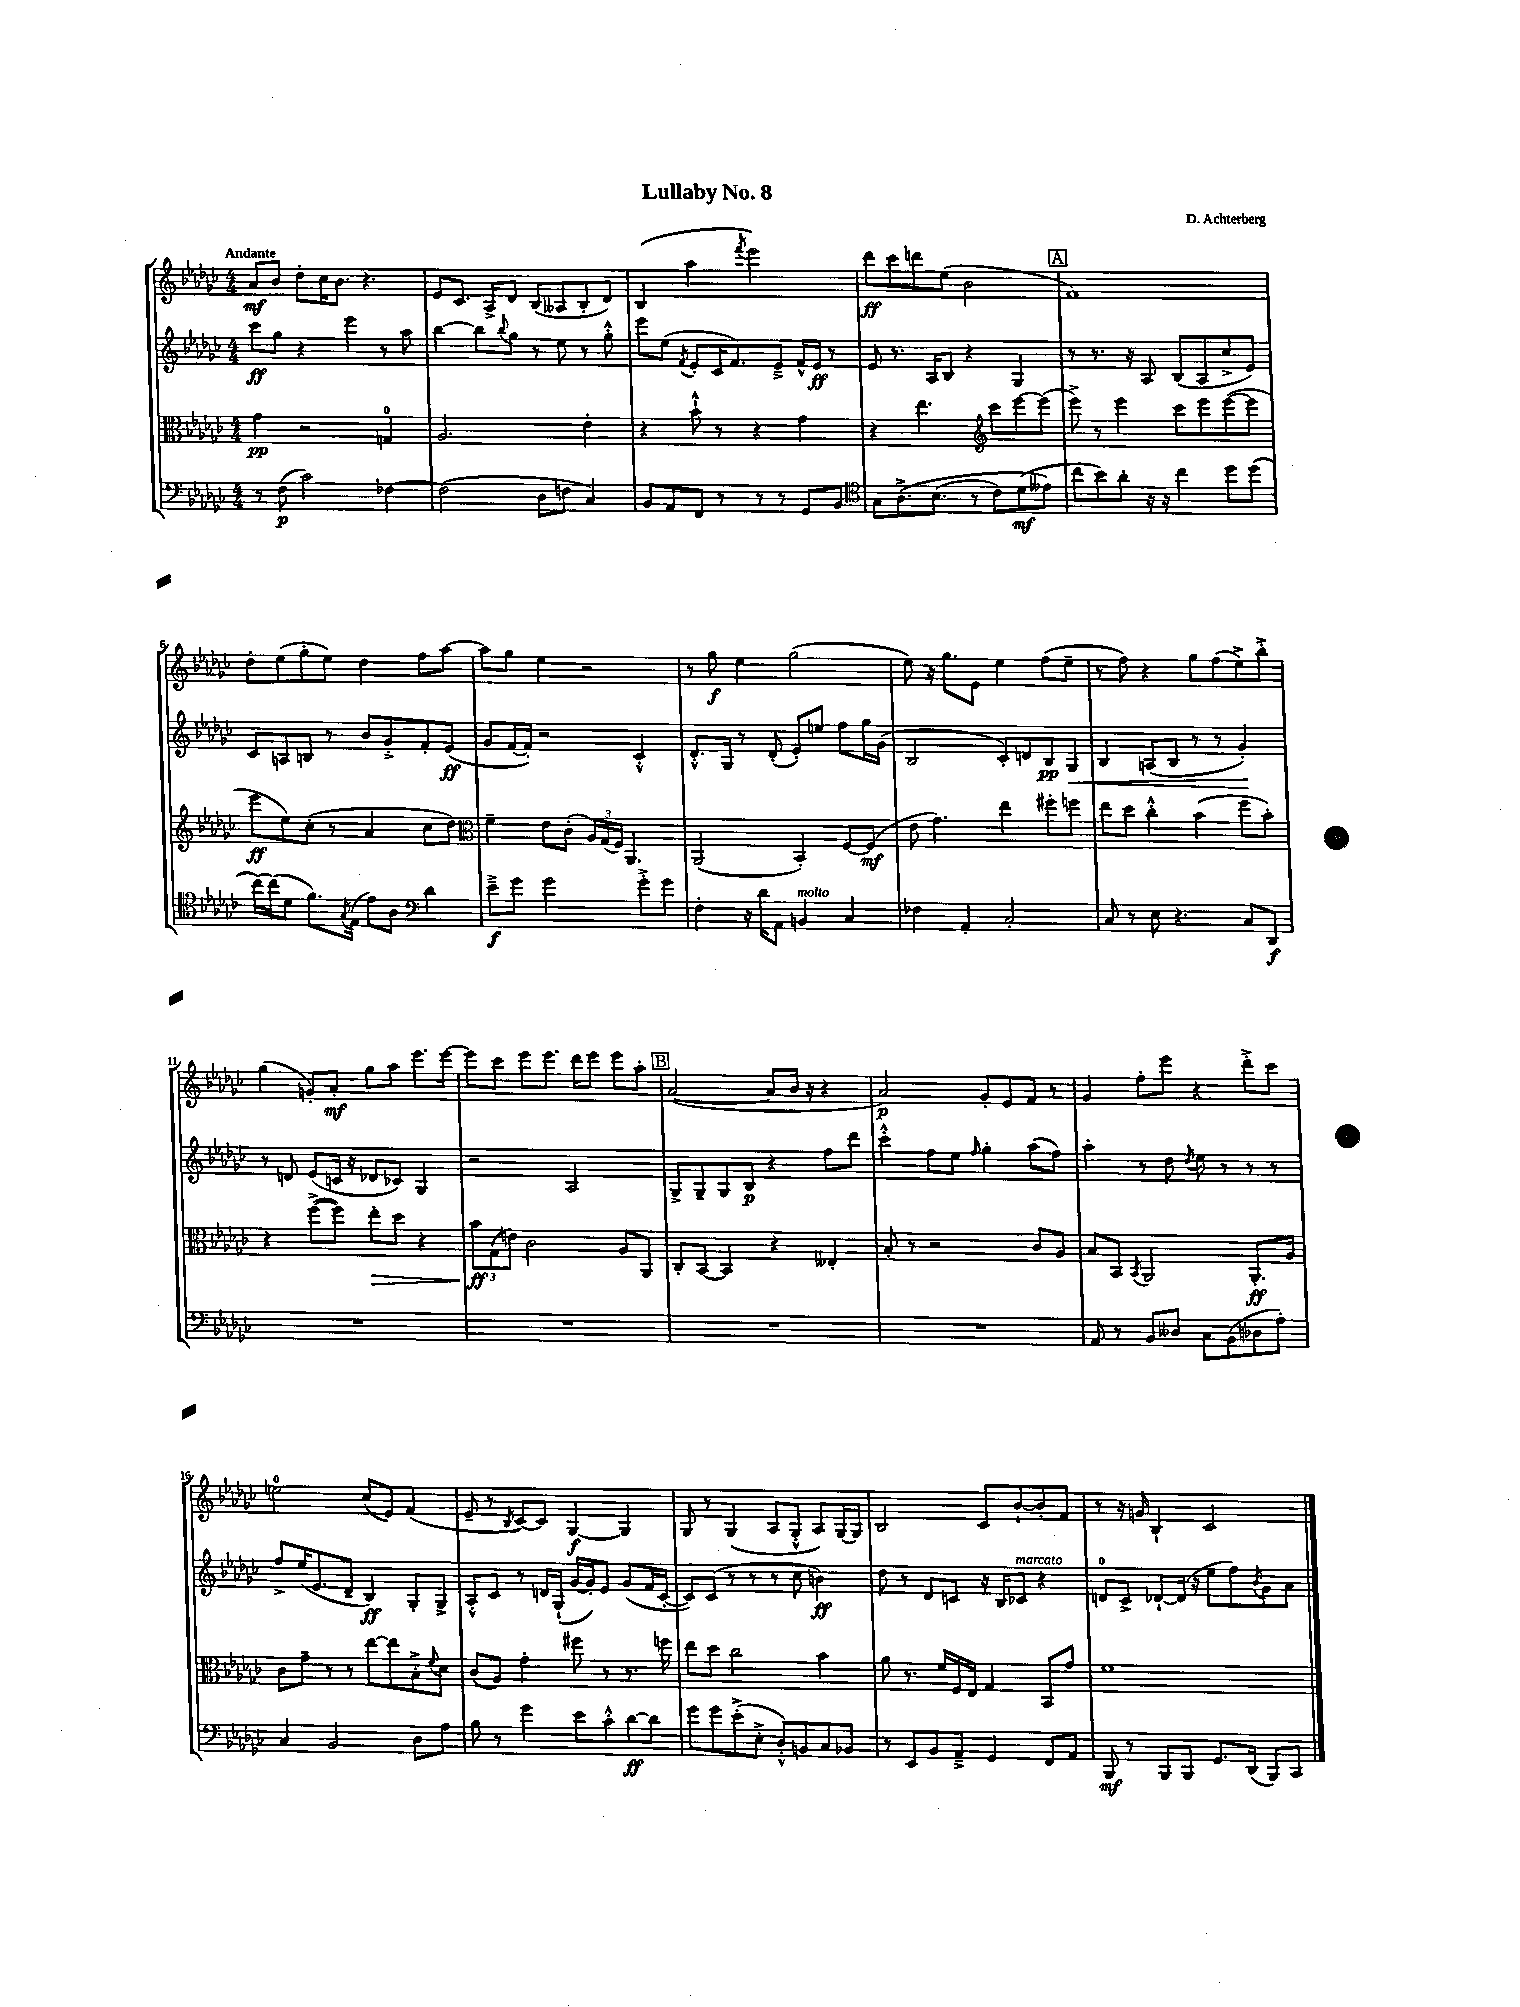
\header { title = "Lullaby No. 8" composer = "D. Achterberg" }
<<
\new StaffGroup <<
\new Staff = "s0" {
    \clef treble \key ges \major \numericTimeSignature \time 4/4 \tempo "Andante"
    aes'8\mf bes'8 des''8-. ces''16 bes'8. r4. |
    ees'8 ces'8. aes16-> des'8 bes8( aeses8 bes8-. des'8) |
    bes4( aes''4 \acciaccatura { f'''8 } ees'''2) |
    des'''8\ff ces'''8 d'''8 ees''8( bes'2 |
    \mark \markup { \box "A" } f'1) |
    des''8-. ees''8( ges''8-. ees''8) des''4 f''8 aes''8~ |
    aes''8 ges''8 ees''4 r2 |
    r8 ges''8\f ees''4 ges''2( |
    ees''8) r16 ges''8. ees'8 ees''4 f''8( ees''8-- |
    r8 f''8) r4 ges''8 f''8( ees''8->) bes''8-.-> |
    ges''4( g'8-.) aes'8-.\mf ges''8 aes''8 ees'''8. ees'''16~ |
    ees'''8 ces'''8 ees'''8 ees'''8. des'''16 ees'''8 ees'''8 aes''8-. |
    \mark \markup { \box "B" } aes'2~( aes'8 bes'16 r16 r4 |
    aes'2\p) ges'8-. ees'8 f'8 r8 |
    ges'4 f''8-. ees'''8 r4 des'''8-.-> ces'''8 |
    e''2-0 ces''8( ees'8) f'4( |
    ees'8-- r8 \acciaccatura { bes8 } ces'8~) ces'8 ges4~\f ges4 |
    ges8 r8 ges4( aes8 ges8-.-^ aes8) ges16~ ges16 |
    bes2 ces'8 bes'8~-! bes'8-. f'8 |
    r8 r16 g'16 bes4-! ces'2 \bar "|." |
}
\new Staff = "s1" {
    \clef treble \key ges \major \numericTimeSignature \time 4/4
    ces'''8\ff ges''8 r4 ees'''4 r8 aes''8 |
    bes''4~ bes''8 \appoggiatura { bes''8 } ges''8 r8 ees''8 r8 ges''8-.-^ |
    ees'''8 ees''8( \acciaccatura { f'8 } ees'8-. ces'16 f'8.) ees'8---> f'16-^ ees'16\ff r8 |
    ees'8 r8. aes16 bes8 r4 ges4 |
    \mark \markup { \box "A" } r8 r8. r16 aes8 bes8( aes8 ces''8-> ees'8) |
    ces'8 a8 b8 r8 bes'8 ges'8-.-> f'8-. ees'8\ff( |
    ges'8 f'16~ f'16-.) r2 ces'4-.-^ |
    des'8.-.-^ ges16 r8 des'8-.( ees'8-.) e''8 f''8 ges''16 ges'16( |
    bes2 ces'8-.) d'8 bes8\pp ges8\< |
    bes4 a8( bes8 r8 r8 ges'4-.\!) |
    r8 d'8 ees'8( c'16 r16 des'8 ces'8) ges4 |
    r2 aes2 |
    \mark \markup { \box "B" } ges8-> ges8-- ges8 bes8\p r4 f''8 des'''8 |
    ces'''4-.-^ f''8 ees''8 \grace { f''16 } ges''4-. aes''8( f''8) |
    aes''4-. r8 des''8 \acciaccatura { des''8 } ees''8 r8 r8 r8 |
    f''8-> ees''16( ees'8. des'8-- bes4\ff) ges8-. ges8-> |
    aes8-.-^ ces'8 r8 d'16 ges16-!( ges'16~ ges'16-.) ees'8 ges'8( f'16 ces'16~-. |
    ces'8) ces'8( r8 r8 r8 ces''8 b'4\ff) |
    des''8 r8 des'8 c'8 r16 bes16 ces'8^\markup { \italic "marcato" } r4 |
    d'8-0 ces'8-> des'8~-! des'16( r16 ees''8 f''8) \acciaccatura { bes'8 } ges'8 aes'8 \bar "|." |
}
\new Staff = "s2" {
    \clef alto \key ges \major \numericTimeSignature \time 4/4
    ges'4\pp r2 g4-0 |
    aes2. ees'4-. |
    r4 bes'8-!-^ r8 r4 ges'4 |
    r4 ees''4. \clef treble ces'''8 ees'''8~ ees'''8( |
    \mark \markup { \box "A" } ees'''8->) r8 ees'''4 ces'''8 ees'''8 ees'''8~( ees'''8 |
    ees'''8\ff ees''8) ces''8-.( r8 aes'4 ces''8 des''8) |
    \clef alto f'4-- ees'8 ces'8-.( \tuplet 3/2 { aes16) ges16( f16) } aes,4. |
    aes,2( bes,4-.) f8~ f8\mf( |
    ees'8 ges'4.) ees''4 fis''8-. f''8 |
    ees''8 des''8 ces''4-.-^ bes'4( f''8 bes'8-.) |
    r4 f''8~->( f''8) ees''8-.\> des''8 r4 |
    \tuplet 3/2 { bes'8\ff\! ges8( e'8) } ces'2 aes8 aes,8 |
    \mark \markup { \box "B" } ces8-. bes,8~ bes,4 r4 eeses4-. |
    bes8-. r8 r2 ces'8 aes8 |
    bes8 bes,8 \acciaccatura { bes,8 } aes,2 aes,8.-.\ff aes16 |
    ces'8 ges'8-- r8 r8 ees''8~ ees''8 bes8-.-> \appoggiatura { f'8 } des'8 |
    ces'8( aes8) ges'4-. fis''8 r8 r8. f''16 |
    ees''8 des''8 ces''2 bes'4 |
    aes'8 r8. f'16 f16 ees16 ges4 bes,8 ges'8 |
    f'1 \bar "|." |
}
\new Staff = "s3" {
    \clef bass \key ges \major \numericTimeSignature \time 4/4
    r8 f8\p( ces'2) fes4~ |
    fes2( des8 f8 ces4) |
    bes,8 aes,8 f,8 r8 r8 r8 ges,8 bes,8 |
    \clef tenor ges8 aes8.->\( bes8.( r8 ces'8) des'8\mf( eeses'8\) |
    \mark \markup { \box "A" } ces''8 bes'8) aes'8-. r16 r16 ces''4 des''8 des''8( |
    ces''16~) ces''16( des'8 f'8.) \acciaccatura { ges8 } ees16( ees'8) aes8 \clef bass des'4 |
    ees'8--->\f ges'8 ges'2 ges'8-.-> ges'8 |
    f4-. r16 des'16 aes,8 b,4^\markup { \italic "molto" } ces4 |
    fes4 aes,4-. ces2-. |
    ces8 r8 ees8 r4. ces8 des,8\f |
    R1 |
    R1 |
    \mark \markup { \box "B" } R1 |
    R1 |
    aes,8 r8 bes,8 deses8 ces8 bes,8( des8 aes8-.) |
    ces4 bes,2 des8 aes8 |
    bes8 r8 ges'4 ees'8 ces'8-.-^ des'8~\ff des'8 |
    ges'8 ges'8 ees'8-.->( ees8-.-> des8-.-^) b,8 ces8 bes,8 |
    r8 ees,8 bes,8 aes,8---> ges,4 f,8 aes,8 |
    bes,,8\mf r8 bes,,8 bes,,8 ges,8. des,16( bes,,8) ces,8 \bar "|." |
}
>>
>>
